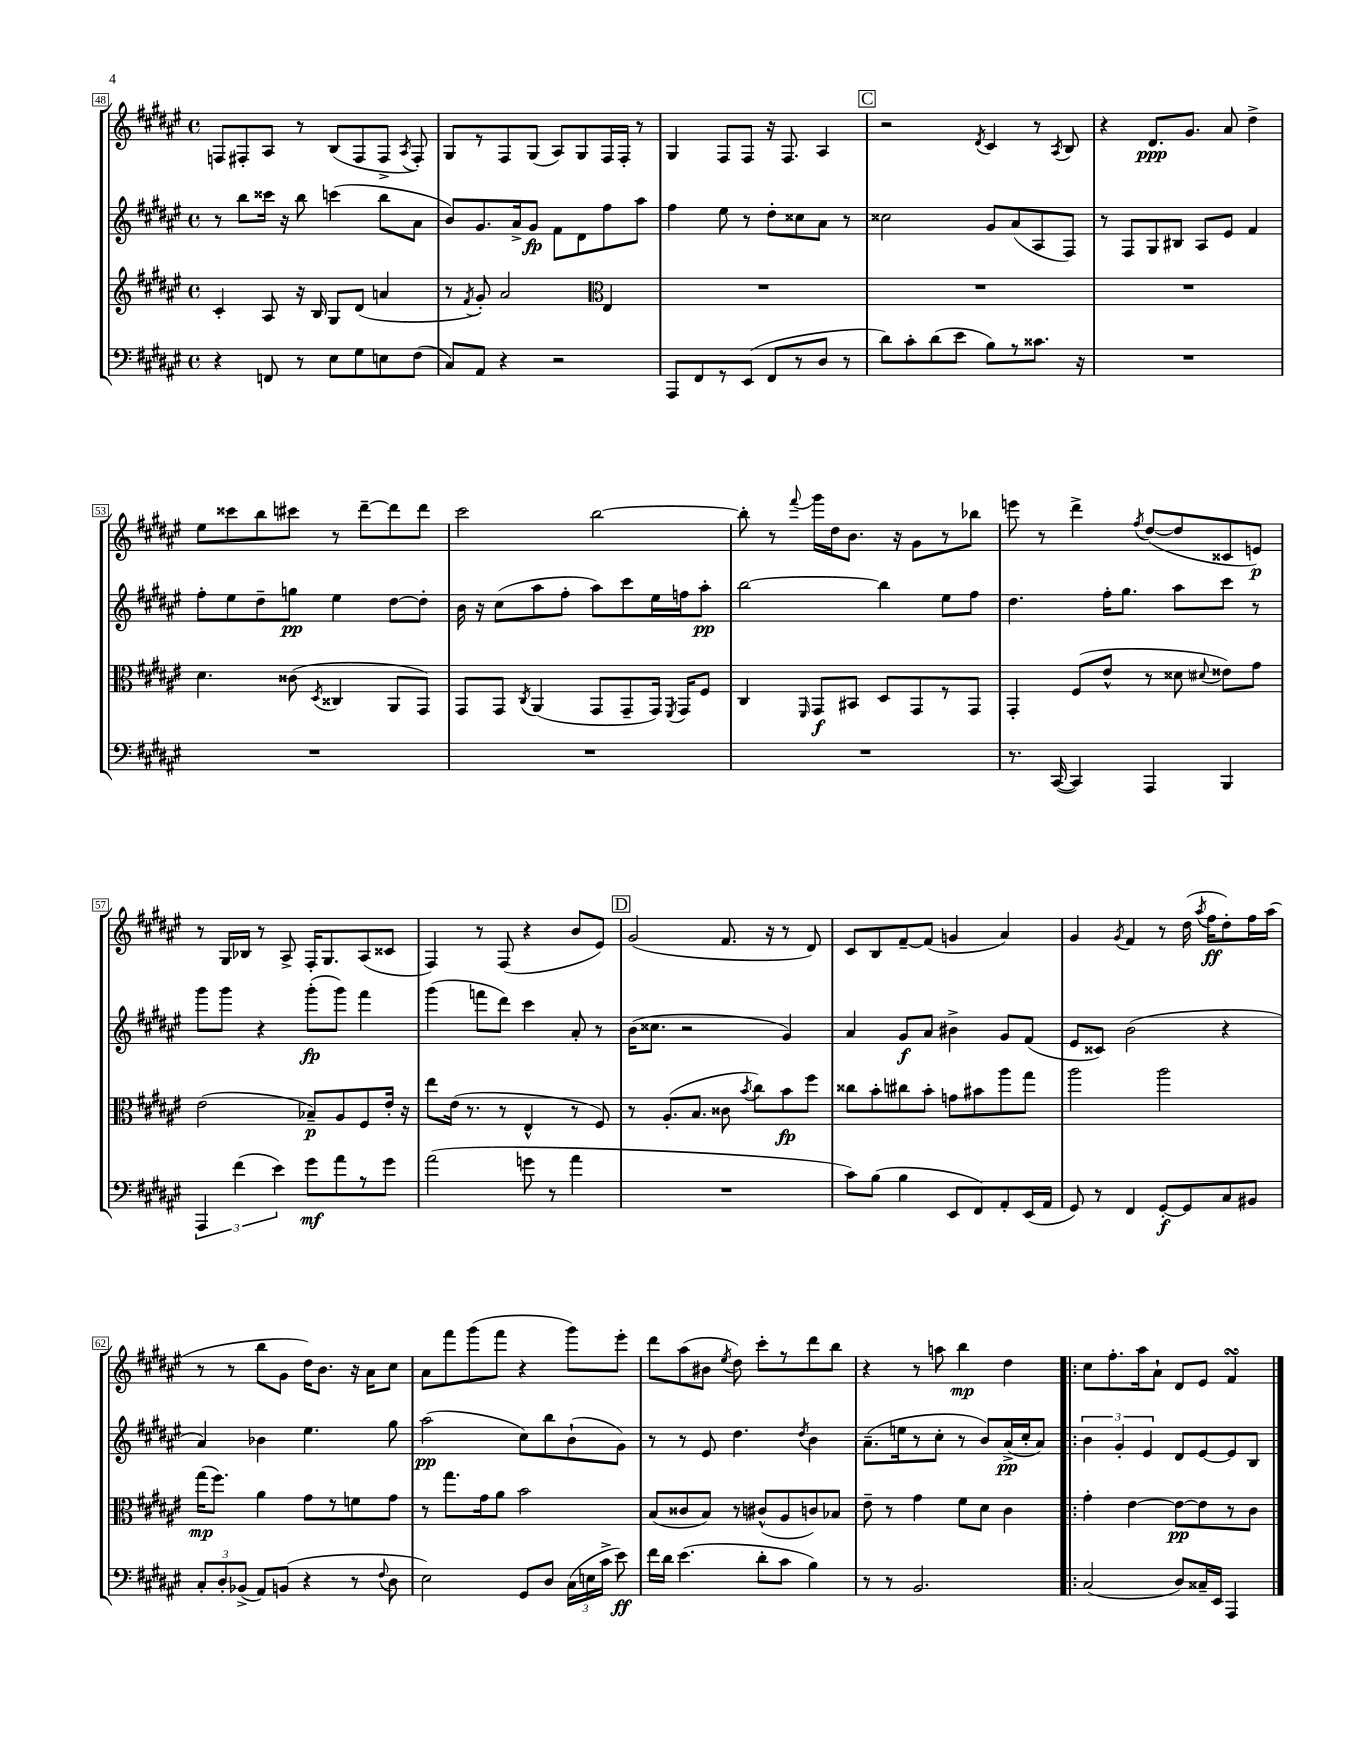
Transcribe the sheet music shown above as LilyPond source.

<<
\new StaffGroup <<
\new Staff = "s0" {
    \clef treble \key fis \major \defaultTimeSignature \time 4/4
    \autoBeamOff f8[ fis8-. ais8] r8 b8[( fis8 fis8]-> \acciaccatura { ais8 } fis8-.) |
    gis8[ r8 fis8 gis8]( ais8[) gis8 fis16 fis16]-. r8 |
    gis4 fis8[ fis8] r16 fis8. ais4 |
    \mark \markup { \box "C" } r2 \acciaccatura { dis'8 } cis'4 r8 \acciaccatura { ais8 } b8 |
    r4 dis'8.[\ppp gis'8.] ais'8 dis''4-> |
    eis''8[ cisis'''8 b''8 cis'''8] r8 dis'''8[~-- dis'''8 dis'''8] |
    cis'''2 b''2~ |
    b''8-. r8 \appoggiatura { fis'''8 } gis'''16[ dis''16 b'8.] r16 gis'8[ r8 bes''8] |
    e'''8 r8 dis'''4-> \acciaccatura { fis''8 } dis''8[~( dis''8 cisis'8 e'8]\p) |
    r8 gis16[ bes16] r8 ais8-> fis16[-. gis8. ais8( cisis'8] |
    fis4) r8 fis8( r4 b'8[ eis'8]) |
    \mark \markup { \box "D" } gis'2( fis'8. r16 r8 dis'8) |
    cis'8[ b8 fis'8~-- fis'8]( g'4 ais'4) |
    gis'4 \acciaccatura { gis'8 } fis'4 r8 dis''16( \acciaccatura { ais''8 } fis''16[\ff dis''8-.) fis''16 ais''16]( |
    r8 r8 b''8[ gis'8] dis''16[) b'8.] r16 ais'16[ cis''8] |
    ais'8[ fis'''8 gis'''8( fis'''8] r4 gis'''8[) eis'''8]-. |
    dis'''8[ ais''8( bis'8] \acciaccatura { eis''8 } dis''8) cis'''8[-. r8 dis'''8 b''8] |
    r4 r8 a''8 b''4\mp dis''4 |
    \bar ".|:" cis''8[ fis''8.-. ais''16 ais'8]-! dis'8[ eis'8] fis'4\turn \bar "|." |
}
\new Staff = "s1" {
    \clef treble \key fis \major \defaultTimeSignature \time 4/4
    \autoBeamOff r8 b''8[ cisis'''16] r16 b''8 c'''4( b''8[ ais'8] |
    b'8[) gis'8. ais'16-> gis'8]\fp fis'8[ dis'8 fis''8 ais''8] |
    fis''4 eis''8 r8 dis''8[-. cisis''8 ais'8] r8 |
    \mark \markup { \box "C" } cisis''2 gis'8[ ais'8( ais8 fis8]) |
    r8 fis8[ gis8 bis8] ais8[ eis'8] fis'4 |
    fis''8[-. eis''8 dis''8-- g''8]\pp eis''4 dis''8[~ dis''8]-. |
    b'16 r16 cis''8[( ais''8 fis''8]-. ais''8[) cis'''8 eis''16 f''16 ais''8]-.\pp |
    b''2~ b''4 eis''8[ fis''8] |
    dis''4. fis''16[-. gis''8.] ais''8[ cis'''8] r8 |
    gis'''8[ gis'''8] r4 gis'''8[-.\fp( gis'''8]) fis'''4 |
    gis'''4( f'''8[ dis'''8]) cis'''4 ais'8-. r8 |
    \mark \markup { \box "D" } b'16[( cisis''8.] r2 gis'4) |
    ais'4 gis'8[\f ais'8] bis'4-> gis'8[ fis'8]( |
    eis'8[ cisis'8]) b'2( r4 |
    ais'4) bes'4 eis''4. gis''8 |
    ais''2\pp( cis''8[) b''8 b'8-!( gis'8]) |
    r8 r8 eis'8 dis''4. \acciaccatura { dis''8 } b'4 |
    ais'8.[--( e''16 r8 cis''8]-. r8 b'8[) ais'16->\pp( cis''16-. ais'8]) |
    \bar ".|:" \tuplet 3/2 { b'4 gis'4-. eis'4 } dis'8[ eis'8~ eis'8 b8] \bar "|." |
}
\new Staff = "s2" {
    \clef treble \key fis \major \defaultTimeSignature \time 4/4
    \autoBeamOff cis'4-. ais8 r16 b16 gis8[ dis'8]( a'4 |
    r8 \acciaccatura { fis'8 } gis'8-.) ais'2 \clef alto eis4 |
    R1 |
    \mark \markup { \box "C" } R1 |
    R1 |
    dis'4. cisis'8( \acciaccatura { dis8 } cisis4 ais,8[ gis,8]) |
    gis,8[ gis,8] \acciaccatura { cis8 } ais,4( gis,8[ gis,8-- gis,16]) \acciaccatura { fis,8 } gis,16[ fis8] |
    cis4 \grace { fis,16 } gis,8[\f bis,8] dis8[ gis,8 r8 gis,8] |
    gis,4-. fis8[( eis'8]-^ r8 disis'8 \appoggiatura { dis'8 } eisis'8[) gis'8] |
    eis'2( bes8[--\p) ais8 fis8 eis'16]-. r16 |
    eis''8[ eis'16]( r8. r8 eis4-^ r8 fis8) |
    \mark \markup { \box "D" } r8 ais8.[-.( b8.] cisis'8 \acciaccatura { b'8 } cis''8[) b'8\fp fis''8] |
    cisis''8[ b'8-. cis''8 b'8]-. g'8[ bis'8 ais''8 gis''8] |
    ais''2 ais''2 |
    gis''16[\mp( fis''8.]) ais'4 gis'8[ r8 f'8 gis'8] |
    r8 gis''8.[ gis'16 ais'8] b'2 |
    b8[( cisis'8 b8]) r8 cis'8[-^( ais8 c'8) bes8] |
    eis'8-- r8 gis'4 fis'8[ dis'8] cis'4 |
    \bar ".|:" gis'4-. eis'4~ eis'8[~\pp eis'8 r8 cis'8] \bar "|." |
}
\new Staff = "s3" {
    \clef bass \key fis \major \defaultTimeSignature \time 4/4
    \autoBeamOff r4 f,8 r8 eis8[ gis8 e8 fis8]( |
    cis8[) ais,8] r4 r2 |
    ais,,8[ fis,8 r8 eis,8]( fis,8[ r8 dis8] r8 |
    \mark \markup { \box "C" } dis'8[) cis'8-. dis'8( eis'8] b8[) r8 cisis'8.] r16 |
    R1 |
    R1 |
    R1 |
    R1 |
    r8. cis,16~( cis,4) ais,,4 b,,4 |
    \tuplet 3/2 { ais,,4 fis'4( eis'4) } gis'8[\mf ais'8 r8 gis'8] |
    ais'2( g'8 r8 ais'4 |
    \mark \markup { \box "D" } R1 |
    cis'8[) b8]( b4 eis,8[ fis,8) ais,8-. eis,16( ais,16] |
    gis,8) r8 fis,4 gis,8[~-.\f gis,8 cis8 bis,8] |
    \tuplet 3/2 { cis8[-. dis8-. bes,8]->( } ais,8[) b,8]( r4 r8 \appoggiatura { fis8 } dis8 |
    eis2) gis,8[ dis8] \tuplet 3/2 { cis16[( e16 cis'16]-> } eis'8\ff) |
    fis'16[ dis'16] eis'4.( dis'8[-. cis'8] b4) |
    r8 r8 b,2. |
    \bar ".|:" cis2( dis8[) cisis16-- eis,16] ais,,4 \bar "|." |
}
>>
>>
\layout { \context { \Score currentBarNumber = #48 \override BarNumber.stencil = #(make-stencil-boxer 0.1 0.3 ly:text-interface::print) } }
